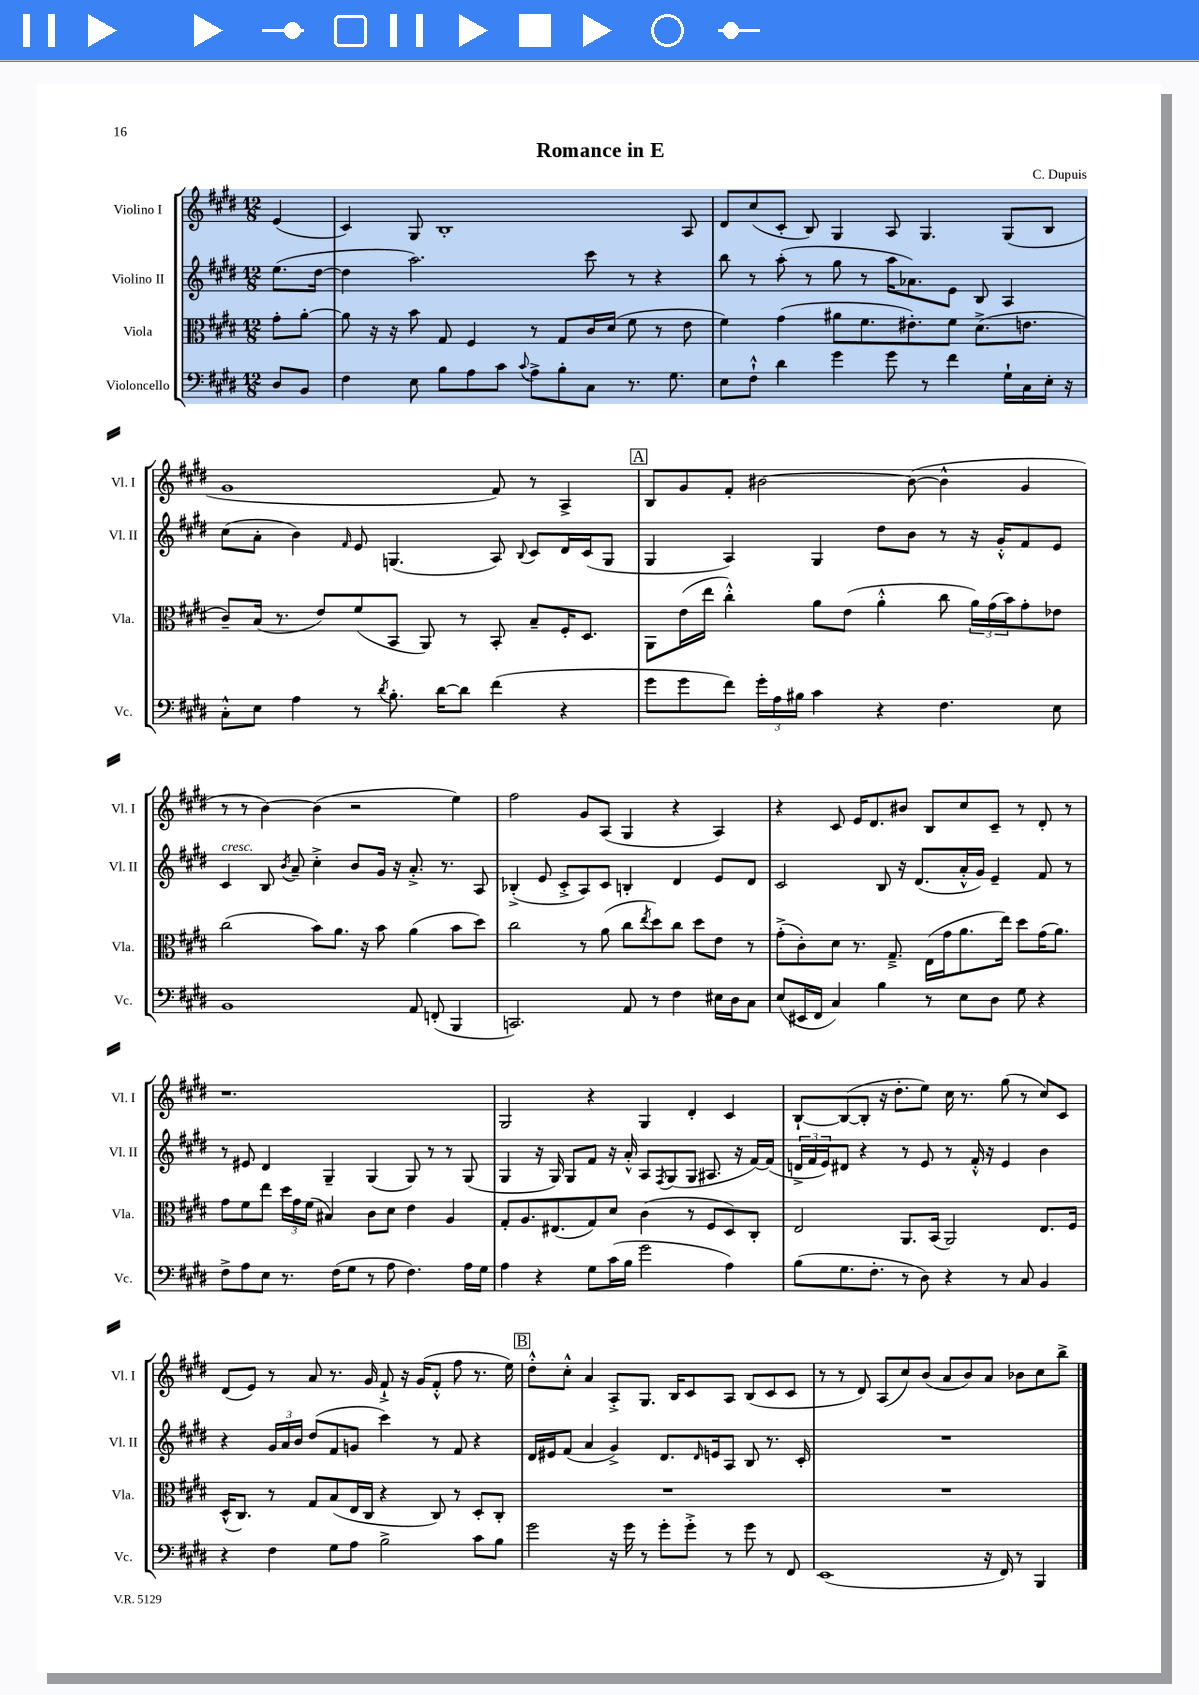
\header { title = "Romance in E" composer = "C. Dupuis" }
<<
\new StaffGroup <<
\new Staff = "s0" \with { instrumentName = "Violino I" shortInstrumentName = "Vl. I" } {
    \clef treble \key e \major \numericTimeSignature \time 12/8 \partial 4
    e'4( |
    cis'4) gis8 b1-. a8 |
    dis'8 cis''8( cis'8-. b8) gis4 a8 gis4. gis8( b8 |
    gis'1 fis'8) r8 a4-> |
    \mark \markup { \box "A" } b8 gis'8 fis'8-. bis'2~ bis'8~( bis'4-^ gis'4 |
    r8 r8 b'4~) b'4( r2 e''4) |
    fis''2 gis'8 a8( gis4 r4 a4) |
    r4 cis'8 e'16 dis'8. bis'8 b8 cis''8 cis'8-- r8 dis'8-. r8 |
    r1. |
    gis2 r4 gis4 dis'4-. cis'4 |
    b8~-! b8~( b8-. r16 dis''8.-. e''8) cis''16 r8. gis''8( r8 cis''8) cis'8 |
    dis'8( e'8) r8 a'8 r8. gis'16 fis'8-!-> r16 gis'16( fis'8-.-^ fis''8 r8. e''16) |
    \mark \markup { \box "B" } dis''8-.-^ cis''8-.-^ a'4 a8-.-> gis8. b16 cis'8 a8 b8( cis'8 cis'8 |
    r8 r8 dis'8) a8( cis''8) b'8( a'8 b'8) a'8 bes'8 cis''8 b''8-> \bar "|." |
}
\new Staff = "s1" \with { instrumentName = "Violino II" shortInstrumentName = "Vl. II" } {
    \clef treble \key e \major \numericTimeSignature \time 12/8 \partial 4
    e''8.( dis''16~ |
    dis''4 a''2.) cis'''8 r8 r4 |
    b''8 r8 a''8-.( r8 gis''8 r8 a''16 aes'8.) e'8 b8 a4 |
    cis''8( a'8-. b'4) \grace { fis'16 } e'8 g4.( a8) \appoggiatura { b8 } cis'8 dis'16 cis'16( g8 |
    \mark \markup { \box "A" } gis4 a4) gis4 dis''8 b'8 r8 r16 gis'16-.-^ fis'8 e'8 |
    cis'4^\markup { \italic "cresc." } b8 \acciaccatura { b'8 } a'8-- cis''4-.-> b'8 gis'16 r16 a'8.-.-> r8. a8 |
    bes4-.->( e'8 cis'8-.-> a8) cis'8 b4-. dis'4 e'8 dis'8 |
    cis'2 b8 r16 dis'8.( a'16-.-^ gis'16) e'4-- fis'8 r8 |
    r8 eis'8 dis'4 gis4-- gis4( gis8) r8 r8 gis8( |
    gis4 r16 gis16) gis8 fis'8 r16 a'16-.-^ a8 \acciaccatura { fis8 } gis8( gis8 ais8. r16 fis'16~) fis'16( |
    \tuplet 3/2 { d'16-> fis'16 e'16) } dis'8 r4 r8 e'8 r8 fis'16-.-^ r16 e'4 b'4 |
    r4 \tuplet 3/2 { gis'16 a'16 b'16 } dis''8( fis'8 g'8 cis'''4) r8 fis'8 r4 |
    \mark \markup { \box "B" } dis'16 eis'16 fis'8( a'4 gis'4->) dis'8. \grace { dis'16 } e'16 a8 b8 r8. cis'16-. |
    R1. \bar "|." |
}
\new Staff = "s2" \with { instrumentName = "Viola" shortInstrumentName = "Vla." } {
    \clef alto \key e \major \numericTimeSignature \time 12/8 \partial 4
    gis'8-. a'8~-. |
    a'8 r16 r16 b'8 gis8 fis4 r8 gis8 cis'16 dis'16( fis'8 r8 e'8 |
    fis'4) gis'4( ais'8 fis'8. eis'8.-.) fis'8 dis'8.->( e'8. |
    cis'8--) b16( r8. e'8) fis'8( b,8 a,8) r8 b,8-. b8-- fis16-. dis8. |
    \mark \markup { \box "A" } a,8 e'16( e''16 cis''4-.-^) a'8 e'8( a'4-.-^ cis''8 \tuplet 3/2 { a'16) gis'16( b'16) } gis'8-. ees'8 |
    cis''2( b'8) a'8. r16 b'8 a'4( b'8 dis''8) |
    cis''2 r8 a'8( cis''8 \acciaccatura { e''8 } dis''8) cis''8 dis''8 e'8 r8 |
    gis'8-.->( cis'8-.) dis'8 r8. gis8.---> e16( gis'16 a'8. e''16) dis''8 gis'16( a'8.) |
    gis'8 fis'8 e''8 \tuplet 3/2 { dis''16 gis'16 fis'16( } bis4) cis'8 dis'8 e'4 a4 |
    gis8-. a8. eis8.( gis8) dis'8 cis'4( r8 fis8 dis8) cis8-. |
    e2 a,8. b,16( a,2) e8. fis16 |
    dis16-^( cis8.) r8 gis8 b8( e16 cis16 r4 cis8) r8 dis8-. cis8-. |
    \mark \markup { \box "B" } R1. |
    R1. \bar "|." |
}
\new Staff = "s3" \with { instrumentName = "Violoncello" shortInstrumentName = "Vc." } {
    \clef bass \key e \major \numericTimeSignature \time 12/8 \partial 4
    dis8 b,8 |
    fis4 e8 b8 a8 cis'8 \appoggiatura { cis'8 } a8-> b8-. cis8 r8. gis8. |
    e8 fis8-!-^ dis'4 gis'4 gis'8 r8 fis'4 gis16-! cis16 e16-. r16 |
    cis8-.-^ e8 a4 r8 \acciaccatura { dis'8 } b8.-. dis'16~ dis'8 fis'4( r4 |
    \mark \markup { \box "A" } gis'8 gis'8 fis'8) \tuplet 3/2 { gis'16-. a16 bis16 } cis'4 r4 fis4. e8 |
    b,1 a,8 f,8-.( b,,4 |
    c,2.) a,8 r8 fis4 eis16 dis16 cis8 |
    e8( eis,16 fis,16 cis4) b4 r8 e8 dis8 gis8 r4 |
    fis8-> a8 e8 r8. fis16( gis8 r8 a8 fis4.) a16 gis16 |
    a4 r4 gis8 cis'16( b16 gis'2 a4) |
    b8( gis8. fis8.-. r8 dis8) r4 r8 cis8 b,4 |
    r4 fis4 gis8 a8 b2-> cis'8 b8 |
    \mark \markup { \box "B" } gis'2 r16 gis'16 r8 gis'8-. gis'8-.-> r8 gis'8 r8 fis,8 |
    e,1( r16 fis,16) r8 b,,4 \bar "|." |
}
>>
>>
\layout { \context { \Score \remove "Bar_number_engraver" } }
